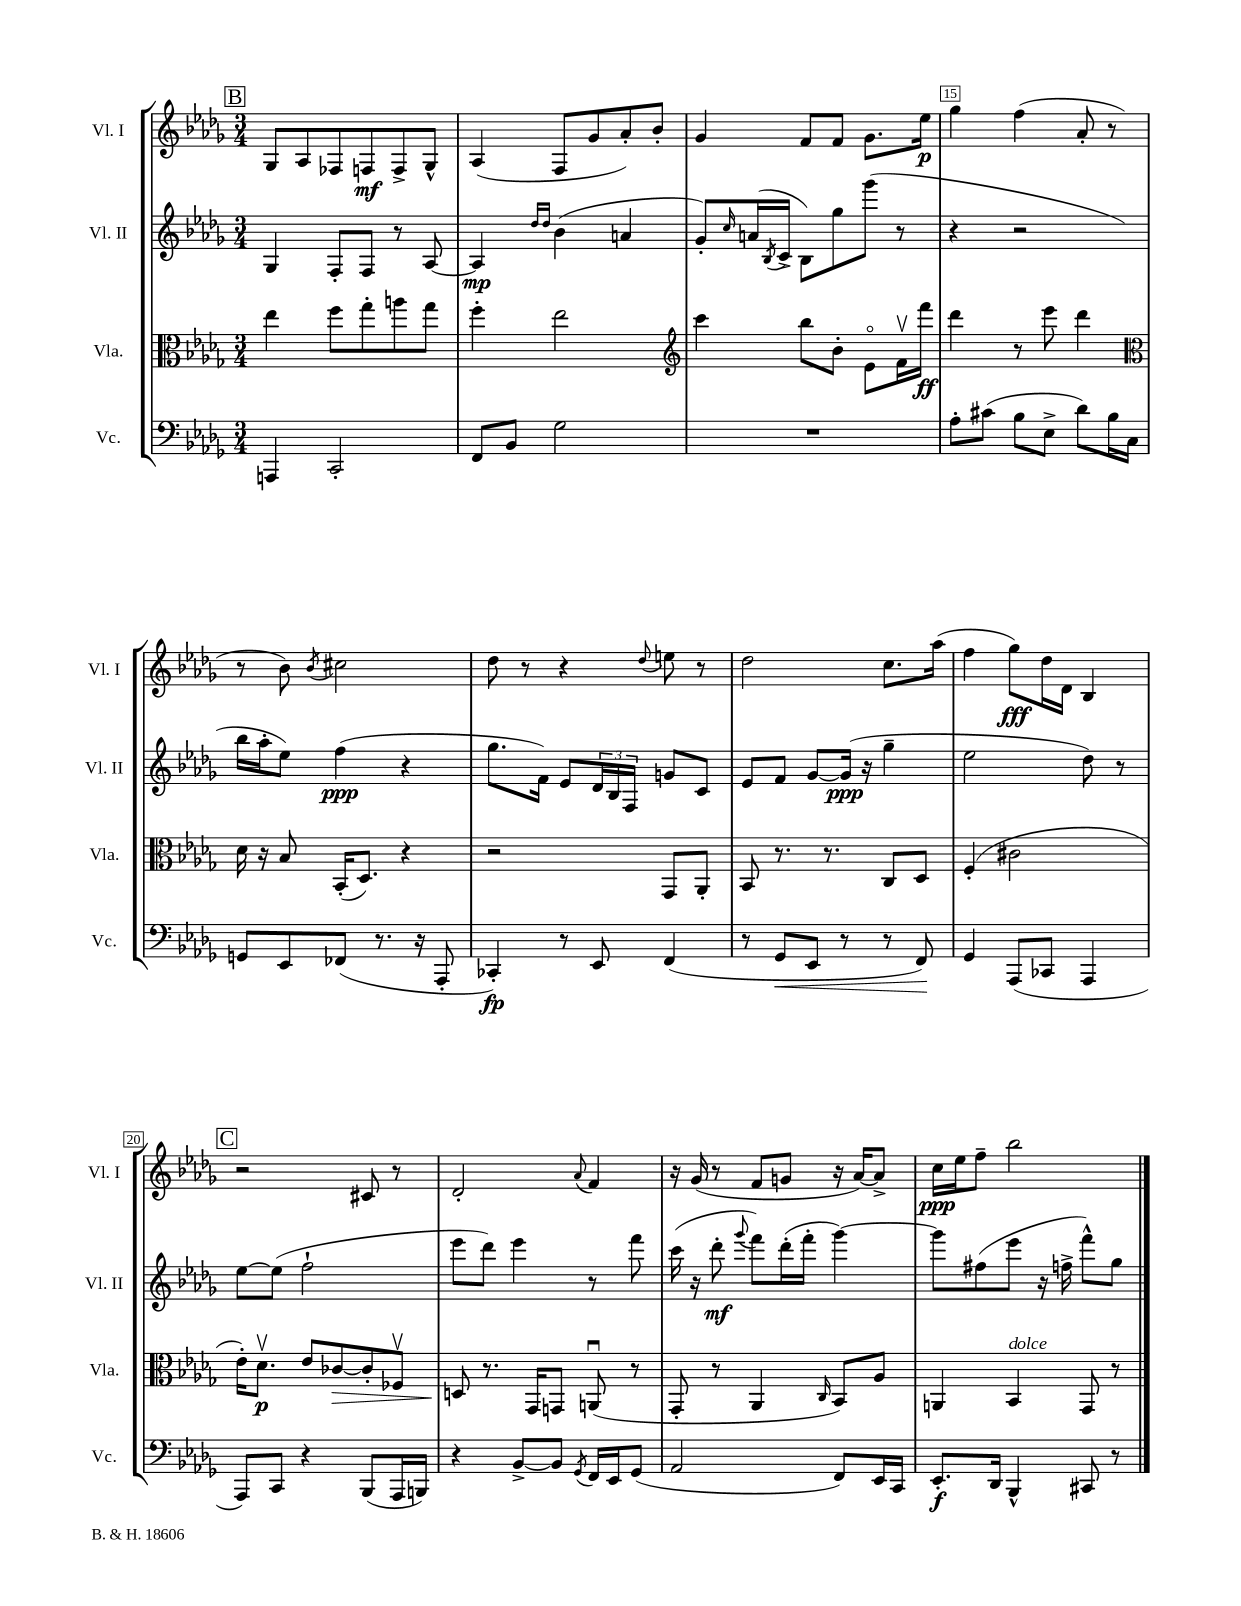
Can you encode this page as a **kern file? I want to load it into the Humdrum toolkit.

**kern	**kern	**kern	**kern
*staff4	*staff3	*staff2	*staff1
*clefF4	*clefC3	*clefG2	*clefG2
*k[b-e-a-d-g-]	*k[b-e-a-d-g-]	*k[b-e-a-d-g-]	*k[b-e-a-d-g-]
*M3/4	*M3/4	*M3/4	*M3/4
4AAA	4ee-	4G-	8G-
.	.	.	8A-
2CC'	8ff	8F'	8F-
.	8gg-'	8F	8F
.	8aa	8r	8F^
.	8gg-	[8A-	8G-^^
=	=	=	=
8FF	4ff'	4A-]	(4A-
8BB-	.	.	.
.	.	16qqdd-	.
.	.	16qqdd-	.
2G-	2ee-	(4b-	8F
.	.	.	8g-
.	.	4a	8a-')
.	.	.	8b-'
=	=	=	=
*	*clefG2	*	*
2.r	4ccc	8g-')	4g-
.	.	16qqcc	.
.	.	(16a	.
.	.	8qB-	.
.	.	16c^	.
.	8bb-	8B-)	8f
.	8b-'	8gg-	8f
.	8e-o	(8ggg-	8.g-
.	16fv	8r	.
.	16fff	.	16ee-
=	=	=	=
8A-'	4ddd-	4r	4gg-
(8c#	.	.	.
8B-	8r	2r	(4ff
8E-^	8eee-	.	.
8d-)	4ddd-	.	8a-'
16B-	.	.	8r
16C	.	.	.
=	=	=	=
*	*clefC3	*	*
8GG	16d-	16bb-	8r
.	16r	16aa-'	.
8EE-	8B-	8ee-)	8b-)
.	.	.	8qb-
(8FF-	(16BB-'	(4ff	2cc#
.	8.D-)	.	.
8.r	.	.	.
.	4r	4r	.
16r	.	.	.
8AAA-'	.	.	.
=	=	=	=
4CC-')	2r	8.gg-	8dd-
.	.	.	8r
.	.	16f)	.
8r	.	8e-	4r
8EE-	.	24d-	.
.	.	24B-	.
.	.	24F	.
.	.	.	8qqdd-
(4FF	8GG-	8g	8ee
.	8AA-'	8c	8r
=	=	=	=
8r	8BB-	8e-	2dd-
8GG-	8.r	8f	.
8EE-	.	[8g-	.
.	8.r	.	.
8r	.	(16g-]	.
.	.	16r	.
8r	8C	4gg-~	8.cc
8FF)	8D-	.	.
.	.	.	(16aa-
=	=	=	=
4GG-	(4F'	2ee-	4ff
(8AAA-	2c#	.	8gg-)
8CC-	.	.	16dd-
.	.	.	16d-
4AAA-	.	8dd-)	4B-
.	.	8r	.
=	=	=	=
8AAA-)	16e-')	[8ee-	2r
.	8.d-v	.	.
8CC	.	(8ee-]	.
4r	8e-	2ff`	.
.	[8c-	.	.
(8BBB-	8c-']	.	8c#
16AAA-	8F-v	.	8r
16BBB)	.	.	.
=	=	=	=
4r	8D	8eee-	2d-'
.	8.r	8ddd-)	.
[8BB-^	.	4eee-	.
.	16GG-	.	.
8BB-]	8GG	.	.
8qGG-	.	.	8qqa-
16FF	(8AAu	8r	4f
16EE-	.	.	.
(8GG-	8r	8fff	.
=	=	=	=
2AA-	8GG-'	(16ccc	16r
.	.	16r	(16g-
.	8r	8ddd-'	8r
.	.	8qqggg-	.
.	4AA-	8fff)	8f
.	.	(16ddd-'	8g
.	.	16fff'	.
.	16qqC	.	.
8FF)	8BB-)	[4ggg-)	16r
.	.	.	[16a-)
16EE-	8A-	.	8a-^]
16CC	.	.	.
=	=	=	=
8.EE-'	4AA	8ggg-]	16cc
.	.	.	16ee-
.	.	(8ff#	8ff~
16DD-	.	.	.
4BBB-^^	4BB-	8eee-	2bb-
.	.	16r	.
.	.	16ff^	.
8CC#	8GG-	8fff^^)	.
8r	8r	8gg-	.
==	==	==	==
*-	*-	*-	*-
